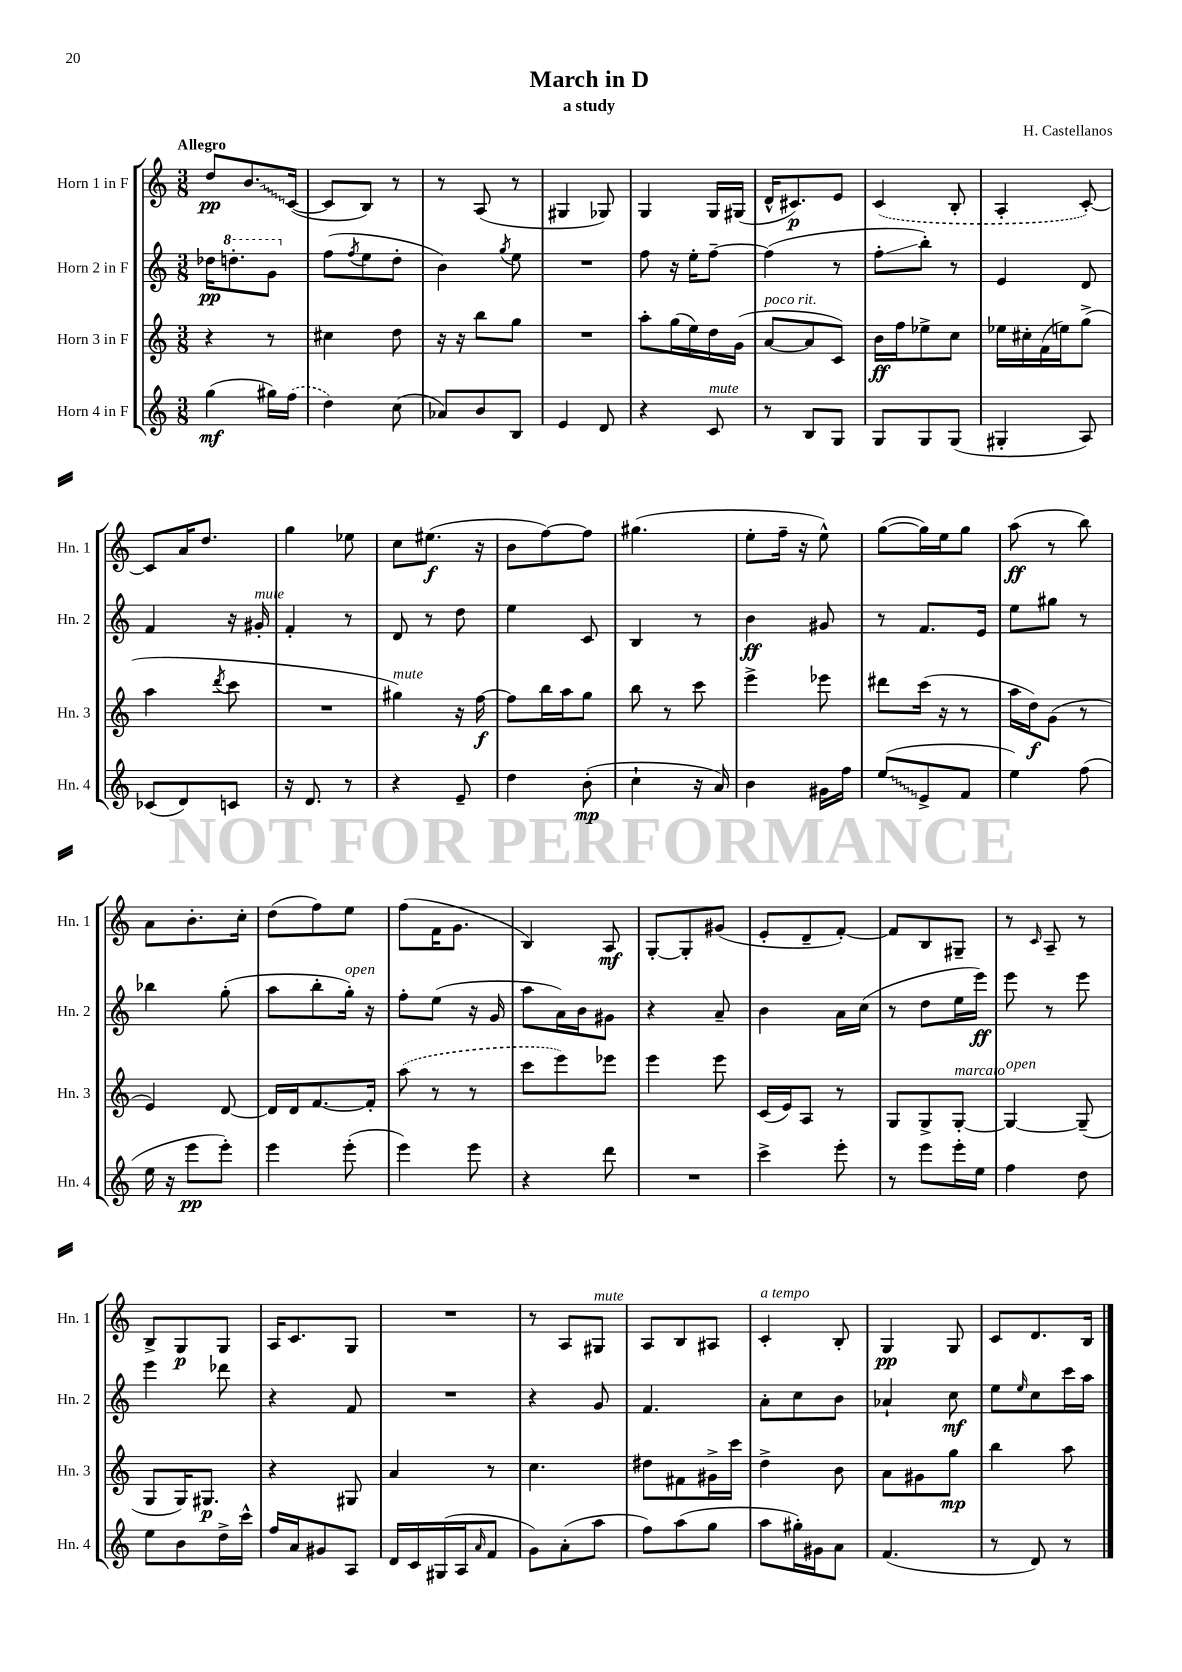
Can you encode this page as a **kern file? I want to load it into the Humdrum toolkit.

**kern	**kern	**kern	**kern
*staff4	*staff3	*staff2	*staff1
*clefG2	*clefG2	*clefG2	*clefG2
*k[]	*k[]	*k[]	*k[]
*M3/8	*M3/8	*M3/8	*M3/8
(4gg	4r	16dd-	8dd
.	.	8.ddd'	.
.	.	.	8.b
16gg#)	8r	8gg	.
(16ff	.	.	([16c
=	=	=	=
4dd)	4cc#	(8ff	8c]
.	.	8qff	.
.	.	8ee	8B)
(8cc	8dd	8dd'	8r
=	=	=	=
8a-)	16r	4b)	8r
.	16r	.	.
8b	8bb	.	(8A
.	.	8qgg	.
8B	8gg	8ee	8r
=	=	=	=
4e	4.r	4.r	4G#
8d	.	.	8G-)
=	=	=	=
4r	8aa'	8ff	4G
.	(16gg	16r	.
.	16ee)	16ee'	.
8c	16dd	[8ff~	16G
.	(16g	.	(16G#
=	=	=	=
8r	[8a	(4ff]	16d^^
.	.	.	8.c#)
8B	8a]	.	.
8G	8c)	8r	8e
=	=	=	=
8G	16b	8ff'	(4c
.	16ff	.	.
8G	8ee-^	8bb')	.
(8G	8cc	8r	8B'
=	=	=	=
4G#'	16ee-	4e	4A'
.	16cc#'	.	.
.	(16f	.	.
.	16ee)	.	.
8A)	(8gg^	8d	[8c')
=	=	=	=
(8c-	4aa	4f	8c]
8d)	.	.	16a
.	.	.	8.dd
.	8qddd	.	.
8c	8ccc	16r	.
.	.	16g#'	.
=	=	=	=
16r	4.r	4f'	4gg
8.d	.	.	.
8r	.	8r	8ee-
=	=	=	=
4r	4gg#)	8d	8cc
.	.	8r	(8.ee#
8e~	16r	8dd	.
.	[16ff	.	16r
=	=	=	=
4dd	8ff]	4ee	8b
.	16bb	.	[8ff)
.	16aa	.	.
(8b'	8gg	8c	8ff]
=	=	=	=
4cc`	8bb	4B	(4.gg#
.	8r	.	.
16r	8ccc	8r	.
16a)	.	.	.
=	=	=	=
4b	4eee^	4b	8ee'
.	.	.	16ff~
.	.	.	16r
16g#	8eee-	8g#	8ee^^)
16ff	.	.	.
=	=	=	=
(8ee	8ddd#	8r	([8gg
8e^	(16ccc	8.f	16gg])
.	16r	.	16ee
8f	8r	.	8gg
.	.	16e	.
=	=	=	=
4ee)	16aa	8ee	(8aa
.	16dd)	.	.
.	(8g	8gg#	8r
(8ff	8r	8r	8bb)
=	=	=	=
16ee	4e)	4bb-	8a
16r	.	.	.
8eee	.	.	8.b'
8eee')	[8d	(8gg'	.
.	.	.	16cc'
=	=	=	=
4eee	16d]	8aa	(8dd
.	16d	.	.
.	[8.f	8bb'	8ff)
(8eee'	.	16gg')	8ee
.	16f']	16r	.
=	=	=	=
4eee)	(8aa	8ff'	(8ff
.	8r	(8ee	16f
.	.	.	8.g
8eee	8r	16r	.
.	.	16g	.
=	=	=	=
4r	8ccc	8aa	4B)
.	8eee)	16a)	.
.	.	16b	.
8ddd	8eee-	8g#	8A
=	=	=	=
4.r	4eee	4r	[8G'
.	.	.	8G']
.	8eee	8a~	(8g#
=	=	=	=
4ccc^	(16c	4b	8e'
.	16e)	.	.
.	8A	.	8d~
8eee'	8r	16a	[8f')
.	.	(16cc	.
=	=	=	=
8r	8G	8r	8f]
8eee	8G^	8dd	8B
16eee'	[8G'	16ee	8G#~
16ee	.	16eee)	.
=	=	=	=
4ff	4G_	8eee	8r
.	.	.	16qqc
.	.	8r	8A~
8dd	(8G~]	8eee	8r
=	=	=	=
8ee	8G	4eee	8B^
8b	16G)	.	8G
.	8.G#	.	.
16dd^	.	8ddd-	8G
16ccc^^	.	.	.
=	=	=	=
16ff	4r	4r	16A
16a	.	.	8.c
8g#	.	.	.
8A	8G#	8f	8G
=	=	=	=
16d	4a	4.r	4.r
16c	.	.	.
(16G#	.	.	.
16A	.	.	.
16qqa	.	.	.
8f	8r	.	.
=	=	=	=
8g)	4.cc	4r	8r
(8a'	.	.	8A
8aa	.	8g	8G#
=	=	=	=
8ff)	8dd#	4.f	8A
(8aa	8f#	.	8B
8gg	16g#^	.	8A#
.	16ccc	.	.
=	=	=	=
8aa	4dd^	8a'	4c'
16gg#')	.	8cc	.
16g#	.	.	.
8a	8b	8b	8B'
=	=	=	=
(4.f	8a	4a-`	4G
.	8g#	.	.
.	8gg	8cc	8G
=	=	=	=
8r	4bb	8ee	8c
.	.	16qqee	.
8d)	.	8cc	8.d
8r	8aa	16ccc	.
.	.	16aa	16B
==	==	==	==
*-	*-	*-	*-
